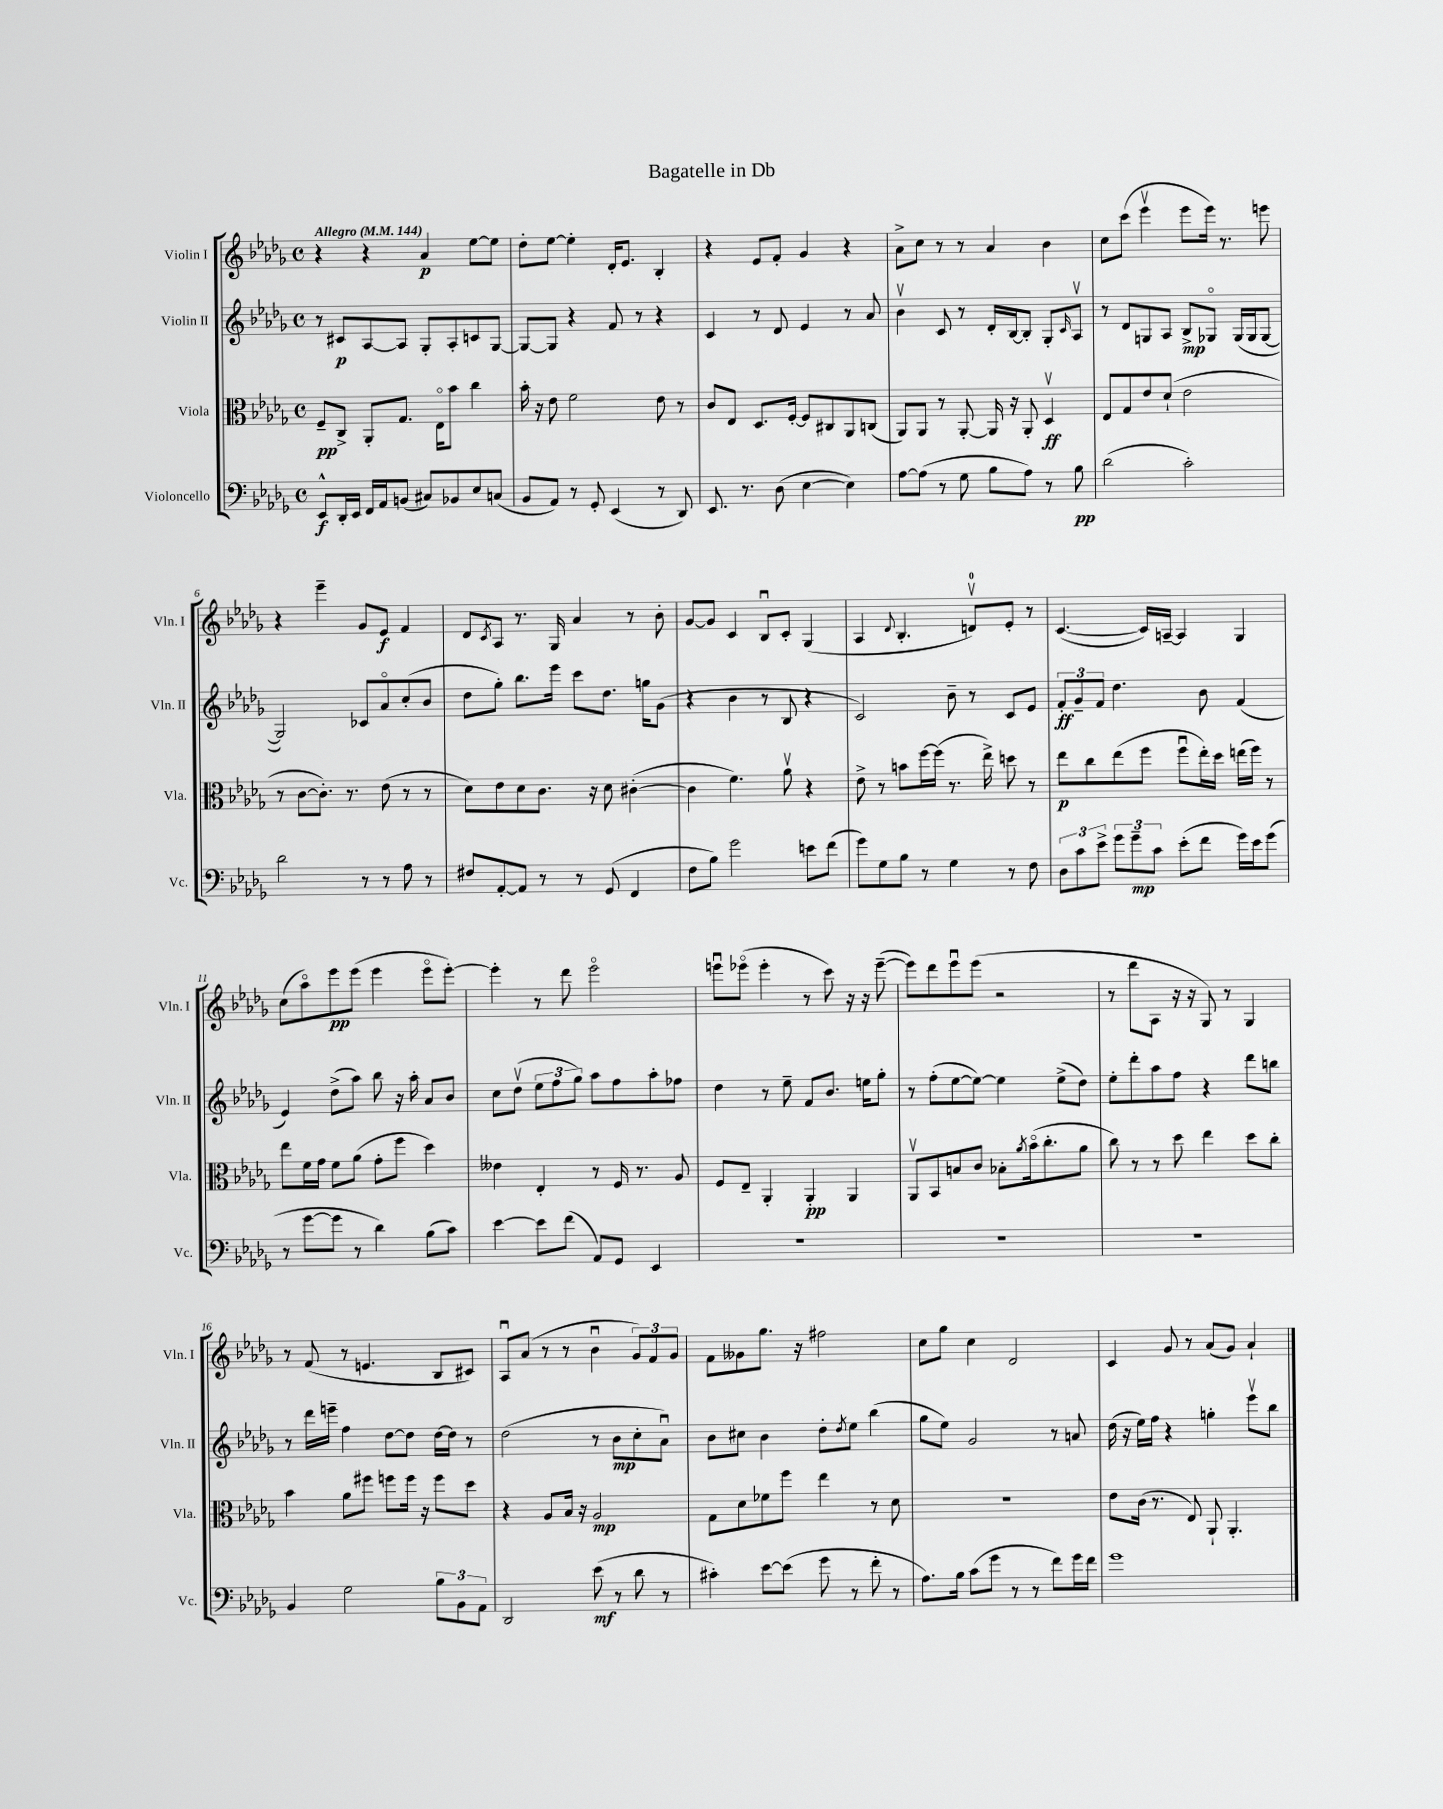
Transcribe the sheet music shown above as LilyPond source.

\header { title = "Bagatelle in Db" }
<<
\new StaffGroup <<
\new Staff = "s0" \with { instrumentName = "Violin I" shortInstrumentName = "Vln. I" } {
    \clef treble \key des \major \defaultTimeSignature \time 4/4 \tempo "Allegro" 4 = 144
    r4 r4 aes'4\p ees''8~ ees''8 |
    des''8-. ees''8~ ees''4-. des'16-. ees'8. bes4-. |
    r4 ees'8 f'8-. ges'4 r4 |
    aes'8-> c''8 r8 r8 aes'4 bes'4 |
    c''8 c'''8( ees'''4\upbow ees'''8 ees'''16) r8. e'''8 |
    r4 ees'''4-- ges'8 ees'8\f f'4 |
    des'8 \acciaccatura { c'8 } aes8 r8. ges16 aes'4 r8 bes'8-. |
    ges'8~ ges'8 c'4 bes8\downbow c'8-. ges4( |
    aes4 \appoggiatura { des'8 } bes4.-. d'8-0\upbow) ees'8-. r8 |
    c'4.~( c'16) a16~-- a4 ges4 |
    c''8( aes''8\flageolet) ees'''8\pp ees'''8( ees'''4 ees'''8\flageolet ees'''8~-.) |
    ees'''4-. r8 des'''8 ees'''2\flageolet |
    e'''8\downbow ees'''8\flageolet( ees'''4-. r8 c'''8) r16 r16 ees'''8~--( |
    ees'''8) des'''8 ees'''8\downbow ees'''8( r2 |
    r8 des'''8 aes8 r16 r16 ges8) r8 ges4 |
    r8 f'8( r8 e'4. bes8 cis'8) |
    aes8\downbow aes'8( r8 r8 bes'4\downbow \tuplet 3/2 { ges'8) f'8 ges'8 } |
    f'8 geses'8 ges''8. r16 fis''2 |
    c''8 ges''8 c''4 des'2 |
    c'4 ges'8 r8 aes'8( ges'8) aes'4-! \bar "|." |
}
\new Staff = "s1" \with { instrumentName = "Violin II" shortInstrumentName = "Vln. II" } {
    \clef treble \key des \major \defaultTimeSignature \time 4/4
    r8 cis'8\p aes8~ aes8 ges8-. aes8-. c'8 ges8~ |
    ges8~ ges8 r4 f'8 r8 r4 |
    c'4 r8 des'8 ees'4 r8 aes'8 |
    bes'4\upbow c'8 r8 des'16-. bes16~ bes8-. ges8-. \grace { c'16 } aes8\upbow |
    r8 des'8 g8 aes8 bes8->\mp ges8\flageolet ges16( ges16 ges8~ |
    ges2) ces'8 aes'8\flageolet c''8-.( bes'8 |
    des''8 ges''8-.) bes''8. ees'''16 c'''8 des''8. g''16 ges'8( |
    r4 bes'4 r8 bes8 r4 |
    c'2) bes'8-- r8 c'8 ees'8 |
    \tuplet 3/2 { f'8-.\ff ges'8-- f'8 } des''4. bes'8 f'4( |
    ees'4) des''8->( aes''8) bes''8 r16 aes''16-. aes'8 bes'8 |
    c''8 des''8\upbow( \tuplet 3/2 { ees''8 f''8 ges''8) } aes''8 f''8 aes''8-. fes''8 |
    des''4 r8 ees''8-- f'8 bes'8. e''16 ges''8-. |
    r8 f''8-.( ees''8~ ees''8~) ees''4 ees''8->( des''8) |
    ees''8-. des'''8-. aes''8 f''8 r4 des'''8 b''8 |
    r8 des'''16 e'''16-- f''4 des''8~ des''8 des''16~ des''16 r8 |
    des''2( r8 bes'8\mp c''8-. aes'8\downbow) |
    bes'8 cis''8 bes'4 des''8-. \acciaccatura { des''8 } ees''8 bes''4( |
    ges''8 ees''8) ges'2 r8 a'8 |
    des''16( r16 ees''16) f''16 r4 g''4-. ees'''8\upbow bes''8 \bar "|." |
}
\new Staff = "s2" \with { instrumentName = "Viola" shortInstrumentName = "Vla." } {
    \clef alto \key des \major \defaultTimeSignature \time 4/4
    f8--\pp c8-> aes,8-. ges8. ees16\flageolet bes'8 c''4 |
    bes'16-. r16 ees'8 f'2 ees'8 r8 |
    c'8 ees8 des8. f16~-. f8 cis8 aes,8 c8( |
    aes,8) aes,8 r8 aes,8~-. aes,16 r16 aes,8-. des4\upbow\ff |
    ees8 ges8 ees'8 des'8-!( ees'2 |
    r8 c'8~ c'8.-.) r8. ees'8( r8 r8 |
    des'8) ees'8 des'8 c'8. r16 des'8 cis'4~-.( |
    cis'4 f'4.) aes'8\upbow r4 |
    ees'8-> r8 b'8 f''16~ f''16( r8. ees''16->) d''8 r8 |
    ees''8\p c''8 ees''8( f''8 f''8\downbow ees''16-.) des''16 e''16( f''16) r8 |
    ees''8 f'16 ges'16 f'8 aes'8( ges'8-. f''8 des''4) |
    eeses'4 ees4-. r8 f16 r8. aes8 |
    f8 ees8-- aes,4-. aes,4-.\pp aes,4 |
    aes,8\upbow bes,8 b8 c'8 bes8-. \acciaccatura { aes'8 } bes'16\flageolet( c''8.-. aes'8 |
    c''8) r8 r8 des''8 ees''4 des''8 c''8-. |
    bes'4 aes'8 fis''8 f''8 f''16 r16 f''8 des''8 |
    r4 aes8 bes16 r16 aes2\mp |
    ges8 des'8 fes'8 f''8 ees''4 r8 des'8 |
    R1 |
    ees'8 c'16( r8. ees8) aes,8-! aes,4.-. \bar "|." |
}
\new Staff = "s3" \with { instrumentName = "Violoncello" shortInstrumentName = "Vc." } {
    \clef bass \key des \major \defaultTimeSignature \time 4/4
    ees,8-^\f des,16-. ees,16 f,16 aes,16 b,8( cis8) bes,8 ees8 c8( |
    bes,8 aes,8) r8 ges,8-. ees,4( r8 des,8) |
    ees,8. r8. des8( ees4~ ees4) |
    aes8~ aes8( r8 ges8 bes8 aes8) r8 bes8\pp |
    des'2( c'2-.) |
    des'2 r8 r8 aes8 r8 |
    fis8 aes,8~-. aes,8 r8 r8 ges,8( f,4 |
    f8 bes8) ges'2 e'8 f'8( |
    ges'8) ges8 bes8 r8 ges4 r8 f8 |
    \tuplet 3/2 { des8 c'8 ees'8-> } \tuplet 3/2 { ges'8 ges'8--\mp c'8 } ees'8-.( f'8 ges'16) ees'16 ges'8( |
    r8 ges'8~ ges'8 r8 des'4) bes8( c'8) |
    ees'4~ ees'8 f'8( aes,8) ges,8 ees,4 |
    R1 |
    R1 |
    R1 |
    bes,4 ges2 \tuplet 3/2 { bes8 bes,8 aes,8 } |
    des,2 ees'8\mf( r8 des'8 r8 |
    cis'4-.) ees'8~ ees'8( ges'8 r8 f'8-. r8 |
    aes8.) bes16 c'8( ges'8 r8 r8 f'8) ges'16 f'16 |
    ges'1 \bar "|." |
}
>>
>>
